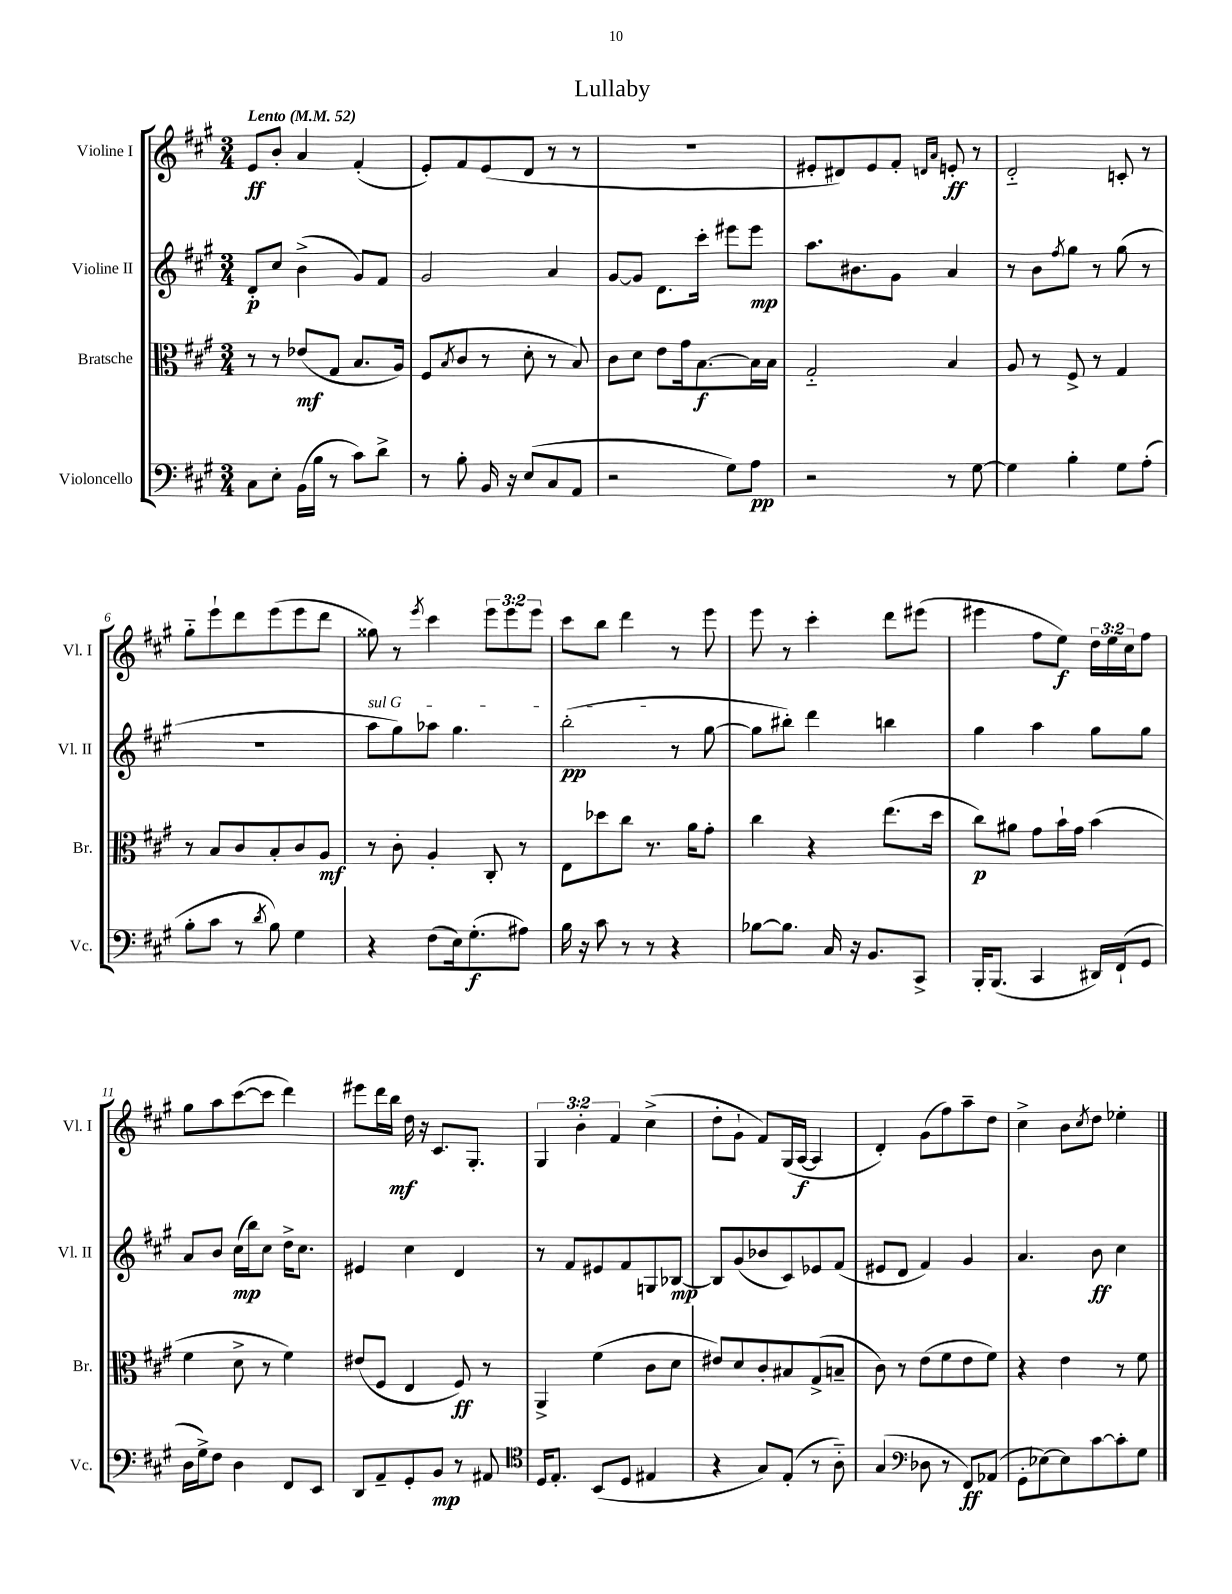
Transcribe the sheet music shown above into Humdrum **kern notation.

**kern	**kern	**kern	**kern
*staff4	*staff3	*staff2	*staff1
*clefF4	*clefC3	*clefG2	*clefG2
*k[f#c#g#]	*k[f#c#g#]	*k[f#c#g#]	*k[f#c#g#]
*M3/4	*M3/4	*M3/4	*M3/4
*MM52	*MM52	*MM52	*MM52
8C#	8r	8d'	8e
8E'	8r	8cc#	8b'
(16BB	(8e-	(4b^	4a
16B	.	.	.
8r	8G#	.	.
8c#)	8.B	8g#)	(4f#'
8d^	.	8f#	.
.	16A)	.	.
=	=	=	=
8r	(8F#	2g#	8e')
.	8qB	.	.
8B'	8c#	.	8f#
16BB	8r	.	(8e
16r	.	.	.
(8E	8d'	.	8d
8C#	8r	4a	8r
8AA	8B)	.	8r
=	=	=	=
2r	8c#	[8g#	2.r
.	8d	8g#]	.
.	8e	8.d	.
.	16g#	.	.
.	[8.B	16ccc#'	.
8G#)	.	8eee#	.
8A	16B]	8eee#	.
.	16B	.	.
=	=	=	=
2r	2G#'~	8.aa	8e#'
.	.	.	8d#)
.	.	8.b#	.
.	.	.	8e#
.	.	8g#	8f#'
.	.	.	16qqd
.	.	.	16qqa
8r	4B	4a	8e'
[8G#	.	.	8r
=	=	=	=
4G#]	8A	8r	2d'~
.	8r	8b	.
.	.	8qff#	.
4B'	8F#^	8gg#	.
.	8r	8r	.
8G#	4G#	(8gg#	8c'
(8A'	.	8r	8r
=	=	=	=
8B'	8r	2.r	8gg#'~
8c#	8B	.	8eee`
8r	8c#	.	8ddd
8qd	.	.	.
8B)	8B'	.	(8eee
4G#	8c#	.	8eee
.	8A	.	8ddd
=	=	=	=
4r	8r	8aa	8gg##)
.	8c#'	8gg#)	8r
.	.	.	8qeee
(8F#	4A'	8aa-	4ccc#
16E)	.	4.gg#	.
(8.G#'	.	.	.
.	8C#'	.	12eee
.	.	.	12eee
8A#)	8r	.	.
.	.	.	12eee
=	=	=	=
16B	8E	(2bb'	8ccc#
16r	.	.	.
8c#	8dd-	.	8bb
8r	8cc#	.	4ddd
8r	8.r	.	.
4r	.	8r	8r
.	16a	.	.
.	8g#'	[8gg#	8eee
=	=	=	=
[8B-	4cc#	8gg#]	8eee
8.B-]	.	8bb#')	8r
.	4r	4ddd	4ccc#'
16C#	.	.	.
16r	.	.	.
8.BB	.	.	.
.	(8.ee	4bb	8ddd
8CC#^	.	.	(8eee#
.	16dd	.	.
=	=	=	=
16BBB'	8cc#)	4gg#	4eee#
(8.BBB	.	.	.
.	8a#	.	.
4CC#	8g#	4aa	8ff#
.	16b`	.	8ee)
.	16g#	.	.
16DD#)	(4b	8gg#	24dd
.	.	.	24ee
(16FF#`	.	.	.
.	.	.	24cc#
8GG#	.	8gg#	8ff#
=	=	=	=
16D	4f#	8a	8gg#
16G#^)	.	.	.
8F#	.	8b	8aa
4D	8d^	(16cc#	([8ccc#
.	.	16bb)	.
.	8r	8cc#	8ccc#]
8FF#	4f#)	16dd^	4ddd)
.	.	8.cc#	.
8EE	.	.	.
=	=	=	=
8DD	(8e#	4e#	8eee#
8AA~	8F#	.	16ddd
.	.	.	16bb
8GG#'	4E	4cc#	16dd
.	.	.	16r
8BB	.	.	8.c#
8r	8F#)	4d	.
.	.	.	8.G#'
8AA#	8r	.	.
=	=	=	=
*clefC4	*	*	*
16D	4AA^	8r	6G#
8.E'	.	.	.
.	.	8f#	.
.	.	.	6b'
(8BB	(4f#	8e#	.
.	.	.	6f#
8D	.	8f#	.
4E#	8c#	8G	(4cc#^
.	8d	[8B-	.
=	=	=	=
4r	8e#)	8B-]	8dd'
.	8d	(8g#	8g#`
8G#)	8c#'	8b-	8f#)
(8E'	8B#	8c#)	(16G#
.	.	.	[16A
8r	(8G#^	8e-	4A]
8A'~)	8B~	(8f#	.
=	=	=	=
(4G#	8c#)	8e#	4d')
.	8r	8d	.
*clefF4	*	*	*
8D-	(8e	4f#)	(8g#
8r	8f#	.	8ff#)
8FF#)	8e	4g#	8aa~
(8AA-	8f#)	.	8dd
=	=	=	=
8GG#'	4r	4.a	4cc#^
[8E-)	.	.	.
8E-]	4e	.	8b
.	.	.	8qcc#
[8c#	.	8b	8dd
8c#']	8r	4cc#	4ee-'
8G#	8f#	.	.
==	==	==	==
*-	*-	*-	*-
